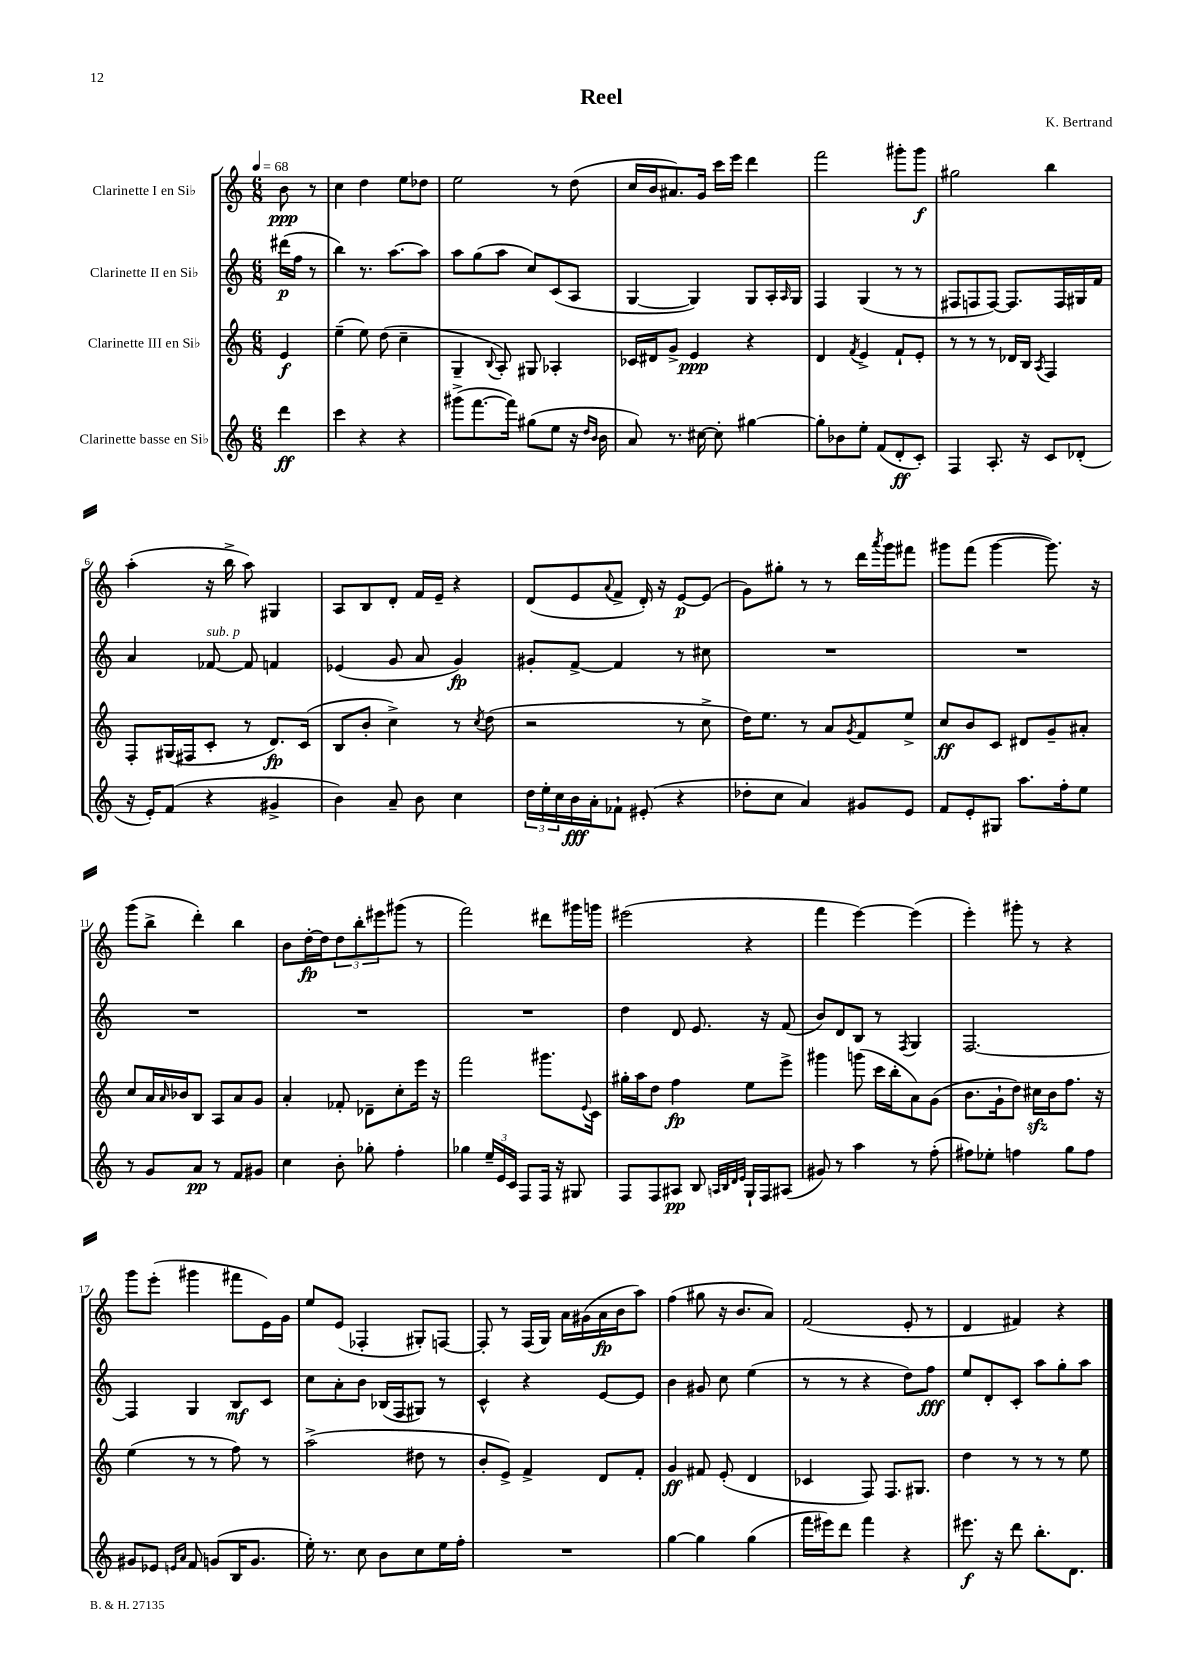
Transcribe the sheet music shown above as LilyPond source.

\header { title = "Reel" composer = "K. Bertrand" }
<<
\new StaffGroup <<
\new Staff = "s0" \with { instrumentName = "Clarinette I en Sib" } {
    \clef treble \key c \major \numericTimeSignature \time 6/8 \partial 4 \tempo 4 = 68
    b'8\ppp r8 |
    c''4 d''4 e''8 des''8 |
    e''2 r8 d''8( |
    c''16 b'16 ais'8.) g'16 c'''16 e'''16 d'''4 |
    f'''2 gis'''8-. gis'''8\f |
    gis''2 b''4 |
    a''4-.( r16 b''16-> a''8) gis4 |
    a8 b8 d'8-. f'16 e'16-- r4 |
    d'8( e'8 \appoggiatura { a'8 } f'8-> d'16-.) r16 e'8~\p e'8( |
    g'8) gis''8-. r8 r8 d'''16 \acciaccatura { a'''8 } g'''16 fis'''8 |
    gis'''8 f'''8( gis'''4~ gis'''8.) r16 |
    g'''8( b''8-> d'''4-.) b''4 |
    b'8 d''16~-.\fp d''16 \tuplet 3/2 { d''8 b''8-. eis'''8 } gis'''8( r8 |
    f'''2) dis'''8 gis'''16 g'''16 |
    eis'''2( r4 |
    f'''4 e'''4~) e'''4( |
    e'''4-.) gis'''8-. r8 r4 |
    g'''8 e'''8-.( gis'''4 fis'''8 e'16) g'16 |
    e''8 e'8( fes4-. gis8-.) f8~ |
    f8-. r8 f16( g16) a'16 gis'16( a'16\fp b'16 a''8) |
    f''4( gis''8 r16 b'8. a'8) |
    f'2( e'8-. r8 |
    d'4 fis'4) r4 \bar "|." |
}
\new Staff = "s1" \with { instrumentName = "Clarinette II en Sib" } {
    \clef treble \key c \major \numericTimeSignature \time 6/8 \partial 4
    dis'''16\p( f''16 r8 |
    b''4) r8. a''8.~ a''8 |
    a''8 g''8( a''8 c''8) c'8( a8 |
    g4~ g4) g8 a16-. \grace { a16 } g16 |
    f4 g4( r8 r8 |
    fis8 f8 f8~) f8. f16 gis16 f'16 |
    a'4 fes'8~^\markup { \italic "sub. p" } fes'8 f'4 |
    ees'4( g'8 a'8 g'4\fp) |
    gis'8-. f'8~-> f'4 r8 cis''8 |
    R2. |
    R2. |
    R2. |
    R2. |
    R2. |
    d''4 d'8 e'8. r16 f'8( |
    b'8) d'8 b8 r8 \acciaccatura { f8 } g4 |
    f2.~ |
    f4 g4 b8\mf c'8 |
    c''8 a'8-. b'8 bes16( f16 gis8) r8 |
    c'4-^ r4 e'8~ e'8 |
    b'4 gis'8 c''8 e''4( |
    r8 r8 r4 d''8) f''8\fff |
    e''8 d'8-. c'8-. a''8 g''8-. a''8 \bar "|." |
}
\new Staff = "s2" \with { instrumentName = "Clarinette III en Sib" } {
    \clef treble \key c \major \numericTimeSignature \time 6/8 \partial 4
    e'4\f |
    e''4--( e''8) d''8( c''4-- |
    g4-- \appoggiatura { b8 } a8-.) gis8 aes4-. |
    ces'16 dis'16 g'8-> e'4\ppp r4 |
    d'4 \acciaccatura { f'8 } e'4-> f'8-! e'8-. |
    r8 r8 r8 des'16 b16 \acciaccatura { a8 } f4 |
    f8-. gis16( fis16 c'8-. r8 d'8.\fp) c'16( |
    b8 b'8-. c''4->) r8 \acciaccatura { c''8 } d''8( |
    r2 r8 c''8-> |
    d''16) e''8. r8 a'8 \acciaccatura { g'8 } f'8 e''8-> |
    c''8\ff b'8 c'8 dis'8 g'8-- ais'8-. |
    c''8 a'16 \grace { a'16 } bes'16 b8 a8 a'8 g'8 |
    a'4-. fes'8-. des'8-- c''8-. e'''16 r16 |
    f'''2 gis'''8. \appoggiatura { e'8 } c'16 |
    gis''16-. a''16 d''8 f''4\fp e''8 e'''8-> |
    gis'''4 g'''8( c'''16 b''16-. a'8) g'8( |
    b'8. g'16-! d''8) cis''16\sfz b'16 f''8. r16 |
    e''4( r8 r8 f''8) r8 |
    a''2->( dis''8 r8 |
    b'8-. e'8->) f'4-> d'8 f'8-. |
    g'4\ff fis'8 e'8-.( d'4 |
    ces'4 f8) f8. gis8. |
    d''4 r8 r8 r8 e''8 \bar "|." |
}
\new Staff = "s3" \with { instrumentName = "Clarinette basse en Sib" } {
    \clef treble \key c \major \numericTimeSignature \time 6/8 \partial 4
    d'''4\ff |
    c'''4 r4 r4 |
    gis'''8->( f'''8.~ f'''16) gis''8( e''8 r16 \grace { d''16 b'16 } b'16 |
    a'8) r8. cis''16~ cis''8-. gis''4~ |
    gis''8-. bes'8 e''8-. f'8( d'8-.\ff c'8-.) |
    f4 a8.-. r16 c'8 des'8-.( |
    r16 e'16-.) f'8( r4 gis'4-> |
    b'4) a'8-- b'8 c''4 |
    \tuplet 3/2 { d''16 e''16-. c''16 } b'16\fff a'16-. fes'8-! eis'8-.( r4 |
    des''8-. c''8 a'4) gis'8 e'8 |
    f'8 e'8-. gis8 a''8. f''16-. e''8 |
    r8 g'8 a'8\pp r8 f'8 gis'8 |
    c''4 b'8-. ges''8-. f''4-. |
    ges''4 \tuplet 3/2 { e''16-- e'16 c'16 } f8 f16 r16 gis8 |
    f8 f8 ais8\pp b8 \grace { a32 b32 d'32 e'32 } g16-! f16 ais8( |
    gis'8) r8 a''4 r8 f''8-.( |
    fis''8) ees''8-. f''4 g''8 f''8 |
    gis'8 ees'8 \grace { e'16 a'16 } f'8 g'8( b16 g'8. |
    e''16-.) r8. c''8 b'8 c''8 e''16 f''16-. |
    R2. |
    g''4~ g''4 g''4( |
    f'''16 eis'''16) d'''8 f'''4 r4 |
    eis'''8.\f r16 d'''8 b''8.-. d'8. \bar "|." |
}
>>
>>
